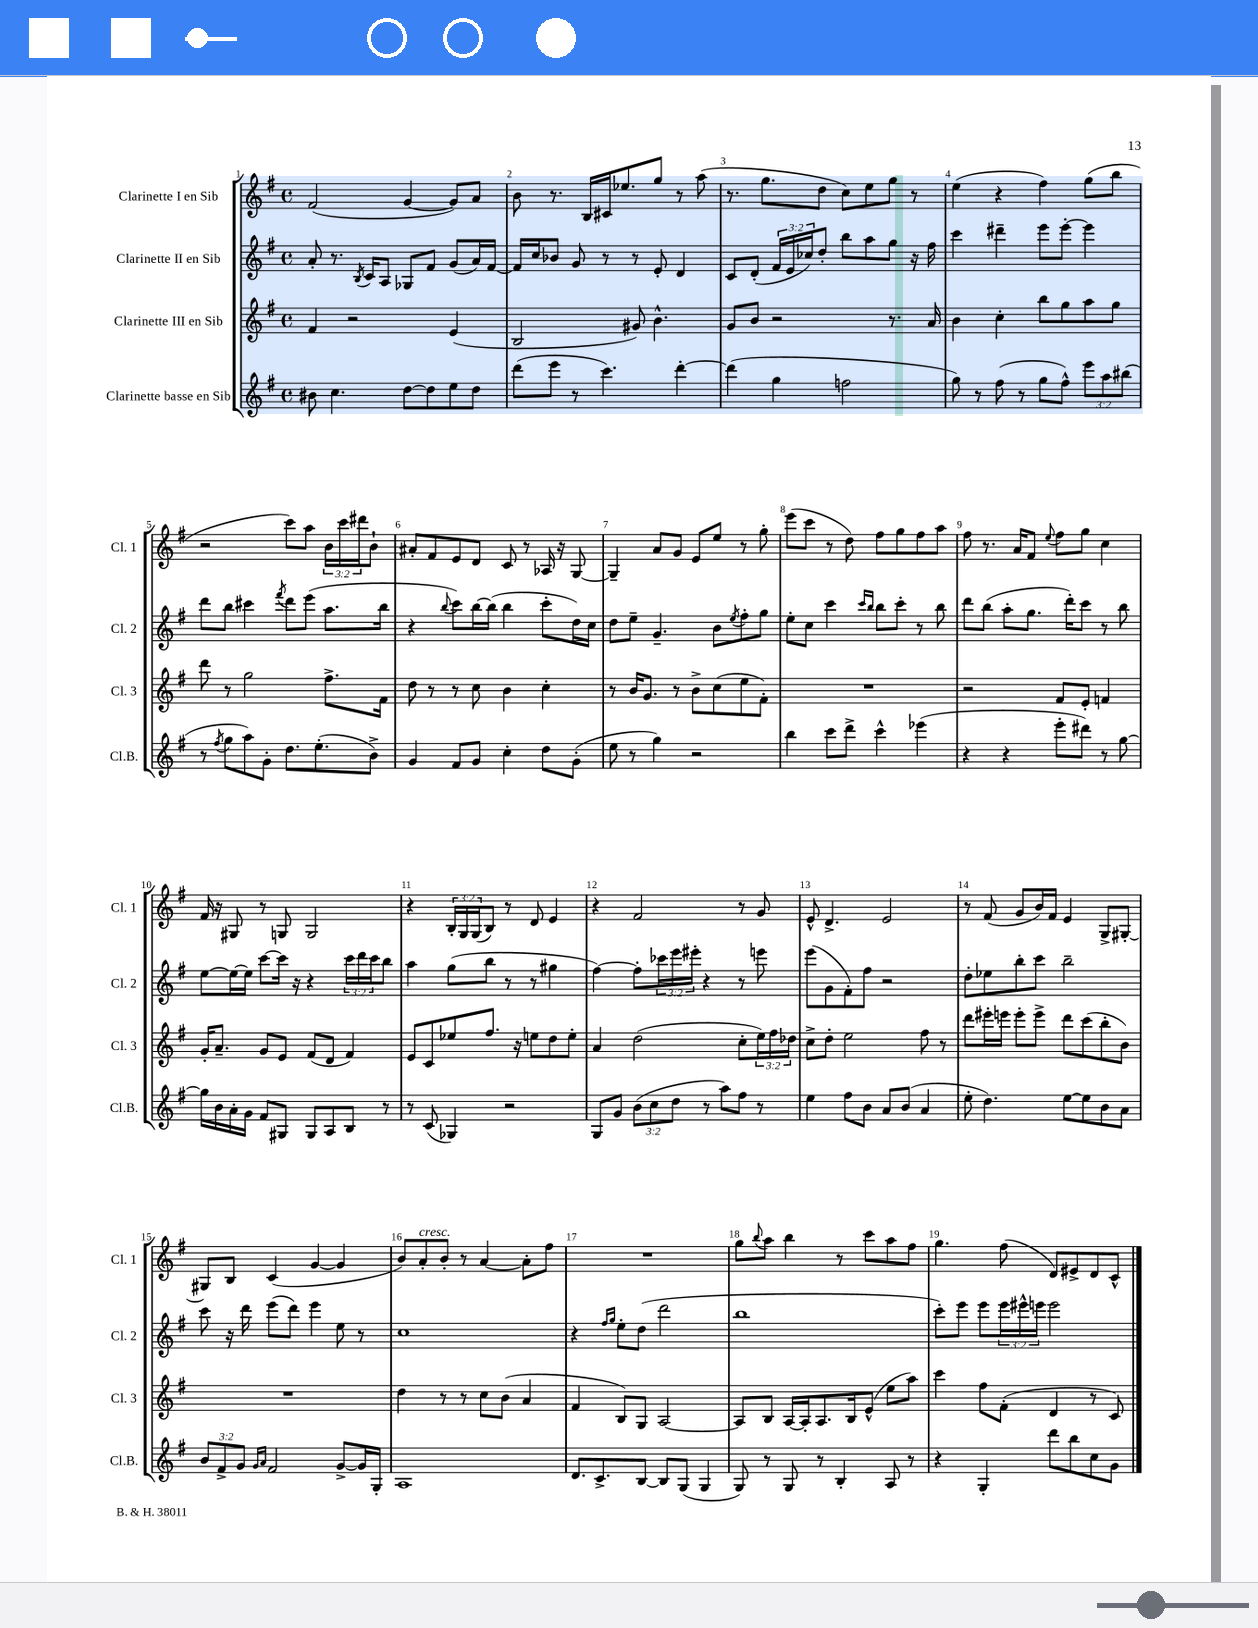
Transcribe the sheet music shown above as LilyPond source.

<<
\new StaffGroup <<
\new Staff = "s0" \with { instrumentName = "Clarinette I en Sib" shortInstrumentName = "Cl. 1" } {
    \clef treble \key g \major \defaultTimeSignature \time 4/4 \override Staff.TupletNumber.text = #tuplet-number::calc-fraction-text
    fis'2( g'4~ g'8) a'8 |
    b'8 r8. b16 cis'16 ees''8. g''8 r8 a''8( |
    r8. g''8. d''8 c''8) e''8 g''8 r8 |
    e''4( r4 fis''4) g''8( b''8 |
    r2 c'''8) a''8 \tuplet 3/2 { b'16 c'''16 dis'''16 } b'8-! |
    ais'8-. fis'8 e'8 d'8 c'8 r8 aes16 r16 g8~ |
    g4-- a'8 g'8 e'8 e''8 r8 g''8-. |
    e'''8( c'''8 r8 d''8) fis''8 g''8 fis''8 a''8 |
    fis''8 r8. a'16 fis'8 \appoggiatura { e''8 } fis''8 g''8 c''4 |
    fis'16 r16 gis8 r8 g8 g2 |
    r4 \tuplet 3/2 { b16-. g16 g16( } b8) r8 d'8 e'4 |
    r4 fis'2 r8 g'8 |
    e'8-^ d'4.-> e'2 |
    r8 fis'8( g'8 b'16) fis'16 e'4 g8-> gis8~-. |
    gis8 b8 c'4( g'4~ g'4 |
    b'8) a'8-.^\markup { \italic "cresc." } b'8-. r8 a'4~ a'8-. fis''8 |
    R1 |
    g''8 \appoggiatura { b''8 } a''8 b''4 r8 c'''8 a''8 fis''8 |
    g''4. fis''8( d'8) eis'8-> d'8 c'8-^ \bar "|." |
}
\new Staff = "s1" \with { instrumentName = "Clarinette II en Sib" shortInstrumentName = "Cl. 2" } {
    \clef treble \key g \major \defaultTimeSignature \time 4/4 \override Staff.TupletNumber.text = #tuplet-number::calc-fraction-text
    a'8-. r8. \acciaccatura { b8 } c'16 a8 ges8 fis'8 g'8( a'16) fis'16~ |
    fis'16 c''16 bes'8 g'8 r8 r8 e'8-. d'4 |
    c'8 d'8-.( \tuplet 3/2 { fis'16 e'16 ces''16) } d''8-. b''8 a''8 g''8 r16 fis''16 |
    c'''4 dis'''4-- e'''8 e'''8~-. e'''4 |
    d'''8 b''8 cis'''4 \acciaccatura { fis'''8 } d'''8 e'''8( a''8. b''16 |
    r4 \appoggiatura { b''8 } c'''8) b''16~ b''16( b''4 c'''8-. d''16) c''16 |
    d''8 e''8-- g'4.-- b'8 \acciaccatura { e''8 } fis''8-. g''8 |
    e''8-. c''8 c'''4 \grace { c'''16 b''16 } b''8 c'''8-. r8 b''8 |
    d'''8 b''8( a''8-. g''8. d'''16-.) c'''8 r8 b''8 |
    e''8~ e''16~ e''16 c'''8~ c'''16 r16 r4 \tuplet 3/2 { c'''16 d'''16 c'''16 } b''8 |
    a''4 g''8( b''8 r8 r8 gis''4 |
    fis''4~) fis''8-. \tuplet 3/2 { ces'''16 e'''16 eis'''16-. } r4 r8 e'''8 |
    e'''8( g'8 fis'8-.) fis''8 r2 |
    d''8-. ees''8 b''8-. c'''8 b''2-- |
    c'''8 r16 d'''16 e'''8( d'''8) e'''4 e''8 r8 |
    c''1 |
    r4 \grace { fis''16 g''16 } e''8-. d''8( d'''2 |
    b''1 |
    c'''8-.) e'''8 e'''8 \tuplet 3/2 { e'''16 eis'''16-^ e'''16 } e'''2 \bar "|." |
}
\new Staff = "s2" \with { instrumentName = "Clarinette III en Sib" shortInstrumentName = "Cl. 3" } {
    \clef treble \key g \major \defaultTimeSignature \time 4/4 \override Staff.TupletNumber.text = #tuplet-number::calc-fraction-text
    fis'4 r2 e'4( |
    b2 gis'8) b'4.-^ |
    g'8 b'8 r2 r8. a'16 |
    b'4 c''4-. b''8 g''8 a''8 g''8 |
    d'''8 r8 g''2 fis''8.-> fis'16 |
    d''8 r8 r8 c''8 b'4 c''4-. |
    r8 b'16 g'8. r8 b'8-> c''8( e''8 fis'8-.) |
    R1 |
    r2 fis'8 e'8-. f'4 |
    g'16-. a'8.-- g'8 e'8 fis'8( d'8 fis'4) |
    e'8 c'8 ees''8 fis''8. r16 e''8 d''8 e''8-. |
    a'4 d''2( c''8-. \tuplet 3/2 { e''16) fis''16 des''16 } |
    c''8-> d''8-. e''2 fis''8 r8 |
    d'''8 eis'''16-. e'''16 e'''8-. e'''8-> d'''8 c'''8( b''8-. b'8) |
    R1 |
    d''4 r8 r8 c''8 b'8( a'4 |
    fis'4 b8) g8 a2~ |
    a8 b8 a16~ a16-. a8. b16 e'8-^( e''8 a''8) |
    c'''4 fis''8 fis'8-.( d'4 r8 c'8) \bar "|." |
}
\new Staff = "s3" \with { instrumentName = "Clarinette basse en Sib" shortInstrumentName = "Cl.B." } {
    \clef treble \key g \major \defaultTimeSignature \time 4/4 \override Staff.TupletNumber.text = #tuplet-number::calc-fraction-text
    bis'8 c''4. d''8~ d''8 e''8 d''8 |
    d'''8( e'''8 r8 c'''4.) d'''4~-. |
    d'''4( g''4 f''2 |
    g''8) r8 fis''8( r8 g''8 fis''8-^) \tuplet 3/2 { e'''8 a''8 bis''8( } |
    r8 \acciaccatura { fis''8 } g''8 a''8) g'8-. d''8. e''8.-.( b'8->) |
    g'4 fis'8 g'8 c''4-. d''8 g'8-.( |
    e''8 r8 g''4) r2 |
    b''4 c'''8 d'''8-> c'''4-^ ees'''4( |
    r4 r4 e'''8-. dis'''8) r8 g''8~ |
    g''16 b'16 a'16-. g'16 fis'8 gis8 gis8 a8 b8 r8 |
    r8 c'8( ges4) r2 |
    g8 g'8 \tuplet 3/2 { b'8( c''8 d''8 } r8 a''8) fis''8 r8 |
    e''4 fis''8 b'8 a'8 b'8( a'4 |
    e''8-. d''4.) e''8~ e''8 b'8 a'8 |
    \tuplet 3/2 { b'8 fis'8-> g'8 } \grace { g'16 a'16 } fis'2 g'8~-> g'16 g16-. |
    a1 |
    d'8. c'8.-> b8~ b8 g8( g4 |
    g8) r8 g8 r8 b4-. a8 r8 |
    r4 g4-. d'''8 b''8 c''8 g'8 \bar "|." |
}
>>
>>
\layout { \context { \Score \override BarNumber.break-visibility = ##(#f #t #t) barNumberVisibility = #all-bar-numbers-visible } }
